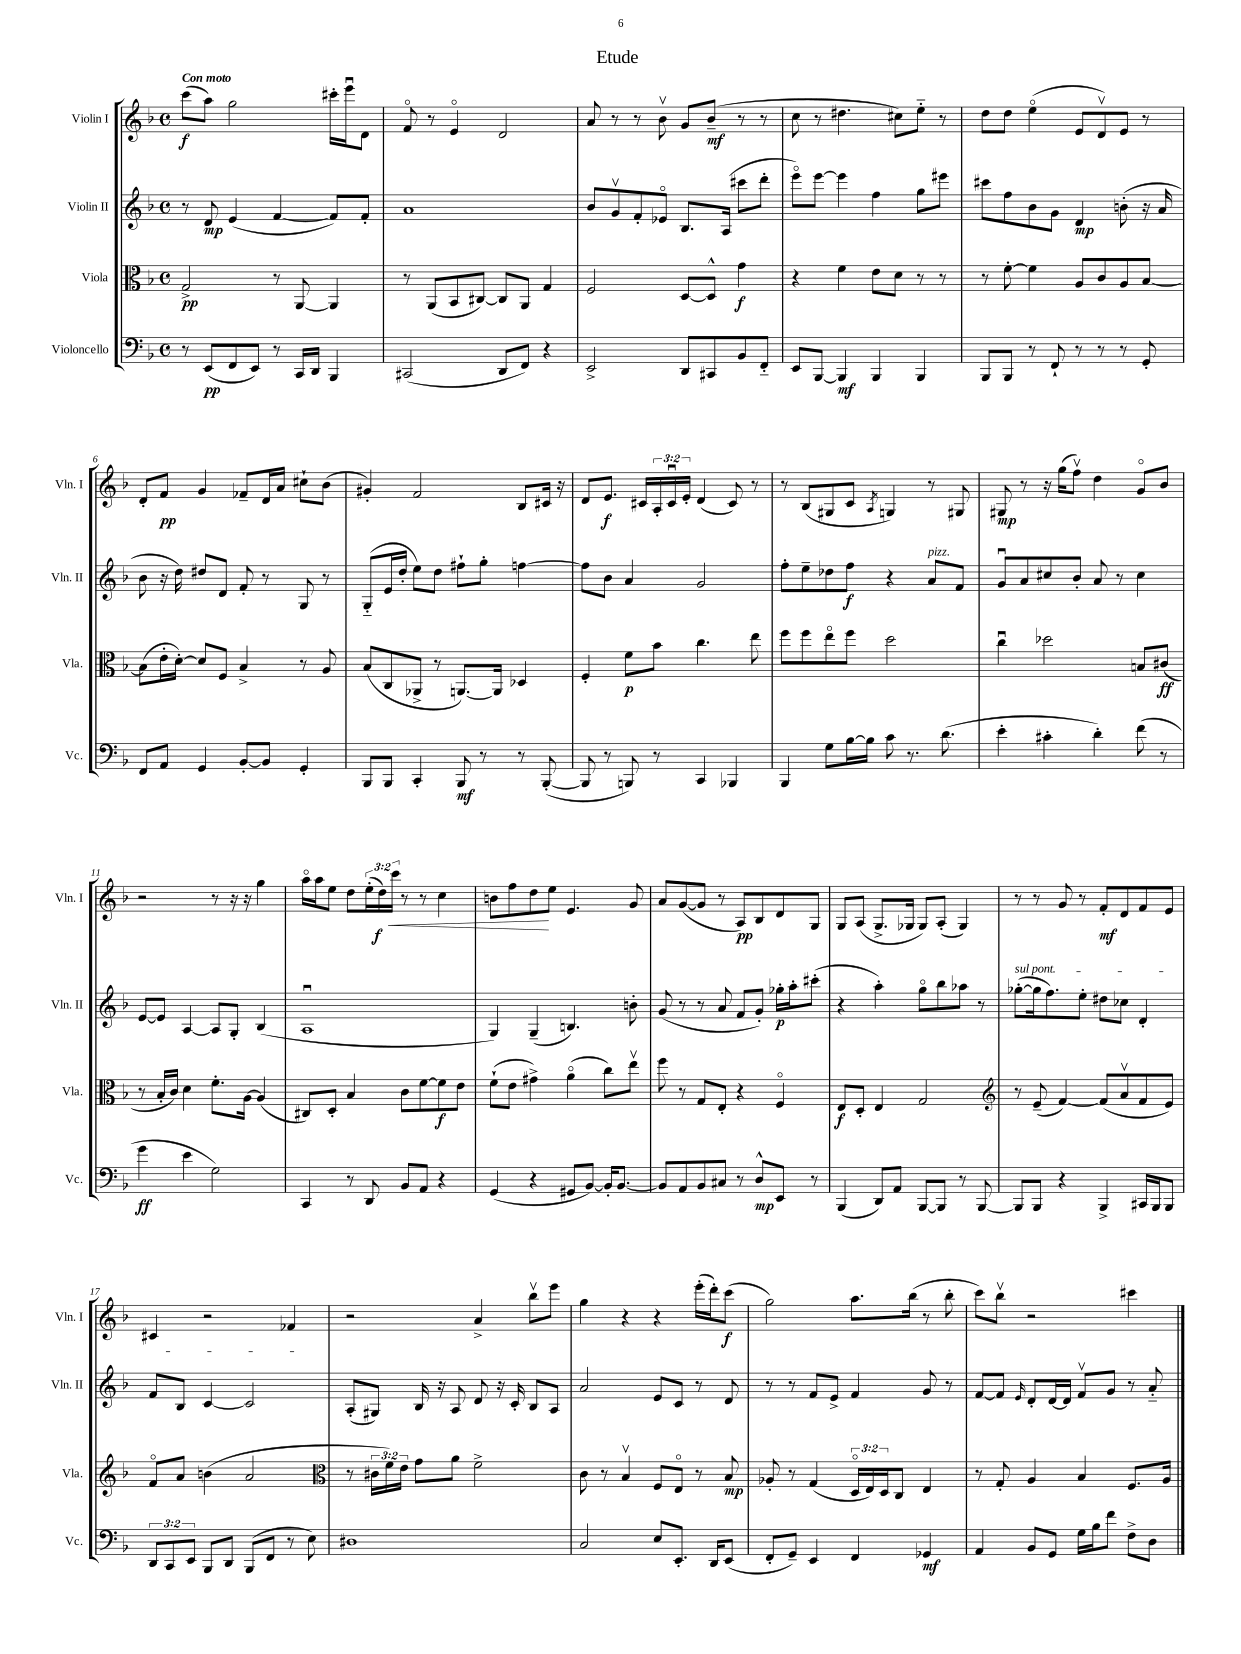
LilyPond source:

\header { title = "Etude" }
<<
\new StaffGroup <<
\new Staff = "s0" \with { instrumentName = "Violin I" shortInstrumentName = "Vln. I" } {
    \clef treble \key f \major \defaultTimeSignature \time 4/4 \override Staff.TupletNumber.text = #tuplet-number::calc-fraction-text \tempo "Con moto"
    c'''8\f( a''8) g''2 cis'''16-. e'''16\downbow d'8 |
    f'8\flageolet r8 e'4\flageolet d'2 |
    a'8 r8 r8 bes'8\upbow g'8 bes'8--\mf( r8 r8 |
    c''8 r8 dis''4. cis''8) e''8-_ r8 |
    d''8 d''8 e''4\flageolet( e'8 d'8\upbow) e'8 r8 |
    d'8-. f'8\pp g'4 fes'8-- d'16 a'16 cis''8-! bes'8( |
    gis'4-.) f'2 bes8 cis'16 r16 |
    d'8 e'8.\f cis'16 \tuplet 3/2 { a16-. cis'16\downbow e'16-. } d'4( cis'8) r8 |
    r8 bes8( gis8 c'8 \acciaccatura { a8 } g4) r8 gis8 |
    gis8\mp r8 r16 g''16( f''8\upbow) d''4 g'8\flageolet bes'8 |
    r2 r8 r16 r16 g''4 |
    a''16\flageolet a''16 e''8 d''8 \tuplet 3/2 { e''16-.( d''16\f) c'''16\< } r8 r8 c''4 |
    b'8 f''8 d''8\! e''8 e'4. g'8 |
    a'8 g'8~( g'8 r8 a8\pp) bes8 d'8 g8 |
    g8 a8( g8.-> ges16 ges8) a8-.( ges4) |
    r8 r8 g'8 r8 f'8-.\mf d'8 f'8 e'8 |
    cis'4 r2 fes'4 |
    r2 a'4-> bes''8\upbow e'''8 |
    g''4 r4 r4 e'''16-.( d'''16-.) c'''8\f( |
    g''2) a''8. bes''16( r8 bes''8-. |
    c'''8) bes''8\upbow r2 cis'''4 \bar "|." |
}
\new Staff = "s1" \with { instrumentName = "Violin II" shortInstrumentName = "Vln. II" } {
    \clef treble \key f \major \defaultTimeSignature \time 4/4
    r8 d'8\mp e'4( f'4~ f'8) f'8-. |
    a'1 |
    bes'8 g'8\upbow f'8-. ees'8\flageolet bes8. a16( cis'''8 d'''8-. |
    e'''8\flageolet) e'''8~ e'''4 f''4 g''8 eis'''8 |
    cis'''8 f''8 bes'8 g'8 d'4\mp b'8-.( r16 a'16 |
    bes'8 r16 d''16) dis''8 d'8 f'8-. r8 g8 r8 |
    g8-_( e'16 d''16-. e''8) d''8 fis''8-! g''8-. f''4~ |
    f''8 bes'8 a'4 g'2 |
    f''8-. e''8-- des''8 f''8\f r4 a'8^\markup { \italic "pizz." } f'8 |
    g'8\downbow a'8 cis''8 bes'8-. a'8 r8 cis''4 |
    e'8~ e'8 a4~ a8 g8-. bes4( |
    a1\downbow |
    g4) g4--( b4.) b'8-. |
    g'8( r8 r8 a'8 f'8 g'8-.) ges''16-.\p a''16-. cis'''8-.( |
    r4 a''4-.) g''8\flageolet bes''8 aes''8 r8 |
    \once \override TextSpanner.bound-details.left.text = \markup { \italic "sul pont." } ges''8~-.\startTextSpan( ges''16 f''8.) e''8-. dis''8 ces''8 d'4-. |
    f'8 bes8 c'4~ c'2\stopTextSpan |
    a8-.( gis8) bes16 r16 a8 d'8 r16 c'16-. bes8 a8 |
    a'2 e'8 c'8 r8 d'8 |
    r8 r8 f'8 e'8-> f'4 g'8 r8 |
    f'8~ f'8 \grace { e'16 } d'8-. d'16~ d'16 f'8\upbow g'8 r8 a'8-_ \bar "|." |
}
\new Staff = "s2" \with { instrumentName = "Viola" shortInstrumentName = "Vla." } {
    \clef alto \key f \major \defaultTimeSignature \time 4/4 \override Staff.TupletNumber.text = #tuplet-number::calc-fraction-text
    g2->\pp r8 a,8~ a,4 |
    r8 a,8( bes,8 cis8~) cis8 a,8 g4 |
    f2 d8~ d8-^ g'4\f |
    r4 f'4 e'8 d'8 r8 r8 |
    r8 f'8~-. f'4 a8 c'8 a8 bes8~ |
    bes8( e'16-. d'16~-.) d'8 f8 bes4-> r8 a8 |
    bes8( c8 aes,8-> r8 a,8.~) a,16 des4 |
    f4-. f'8\p bes'8 c''4. e''8 |
    f''8 f''8 e''8\flageolet f''8 d''2 |
    c''4\downbow des''2 b8 cis'8\ff( |
    r8 bes16-. c'16) d'4 f'8.-. a16~ a4( |
    cis8) d8-. bes4 c'8 f'8~ f'8\f e'8 |
    f'8-!( e'8 gis'4->) a'4\flageolet( c''8) e''8\upbow |
    f''8 r8 g8 e8-. r4 f4\flageolet |
    e8\f d8-. e4 g2 |
    \clef treble r8 e'8--( f'4~) f'8( a'8\upbow f'8 e'8) |
    f'8\flageolet a'8 b'4( a'2 |
    \clef alto r8 \tuplet 3/2 { cis'16 f'16) e'16 } g'8 a'8 f'2-> |
    c'8 r8 bes4\upbow f8 e8\flageolet r8 bes8\mp |
    aes8-. r8 g4( \tuplet 3/2 { d16\flageolet e16) d16 } c8 e4 |
    r8 g8-. a4 bes4 f8. a16 \bar "|." |
}
\new Staff = "s3" \with { instrumentName = "Violoncello" shortInstrumentName = "Vc." } {
    \clef bass \key f \major \defaultTimeSignature \time 4/4 \override Staff.TupletNumber.text = #tuplet-number::calc-fraction-text
    r8 e,8\pp( f,8 e,8) r8 c,16 d,16 bes,,4 |
    cis,2( d,8 f,8) r4 |
    e,2-> d,8 cis,8 bes,8 f,8-_ |
    e,8 bes,,8~ bes,,4\mf bes,,4 bes,,4 |
    bes,,8 bes,,8 r8 f,8-! r8 r8 r8 g,8-. |
    f,8 a,8 g,4 bes,8~-. bes,8 g,4-. |
    bes,,8 bes,,8 c,4-. bes,,8\mf r8 r8 bes,,8~-.( |
    bes,,8 r8 b,,8) r8 c,4 bes,,4 |
    bes,,4 g8 bes16~ bes16 c'8 r8. d'8.( |
    e'4-. cis'4-. d'4-.) f'8( r8 |
    g'4\ff e'4 g2) |
    c,4 r8 d,8 bes,8 a,8 r4 |
    g,4( r4 gis,8 bes,8~) bes,16-. bes,8.~ |
    bes,8 a,8 bes,8 cis8 r8 d8-^\mp e,8 r8 |
    bes,,4( d,8) a,8 bes,,8~ bes,,8 r8 bes,,8~ |
    bes,,8 bes,,8 r4 bes,,4-> cis,16 bes,,16 bes,,8 |
    \tuplet 3/2 { d,8 c,8 e,8 } bes,,8 d,8 bes,,8( f,8 r8 e8) |
    dis1 |
    c2 e8 e,8.-. d,16 e,8( |
    f,8-. g,8--) e,4 f,4 ges,4\mf |
    a,4 bes,8 g,8 g16 bes16 f'8 f8-> d8 \bar "|." |
}
>>
>>
